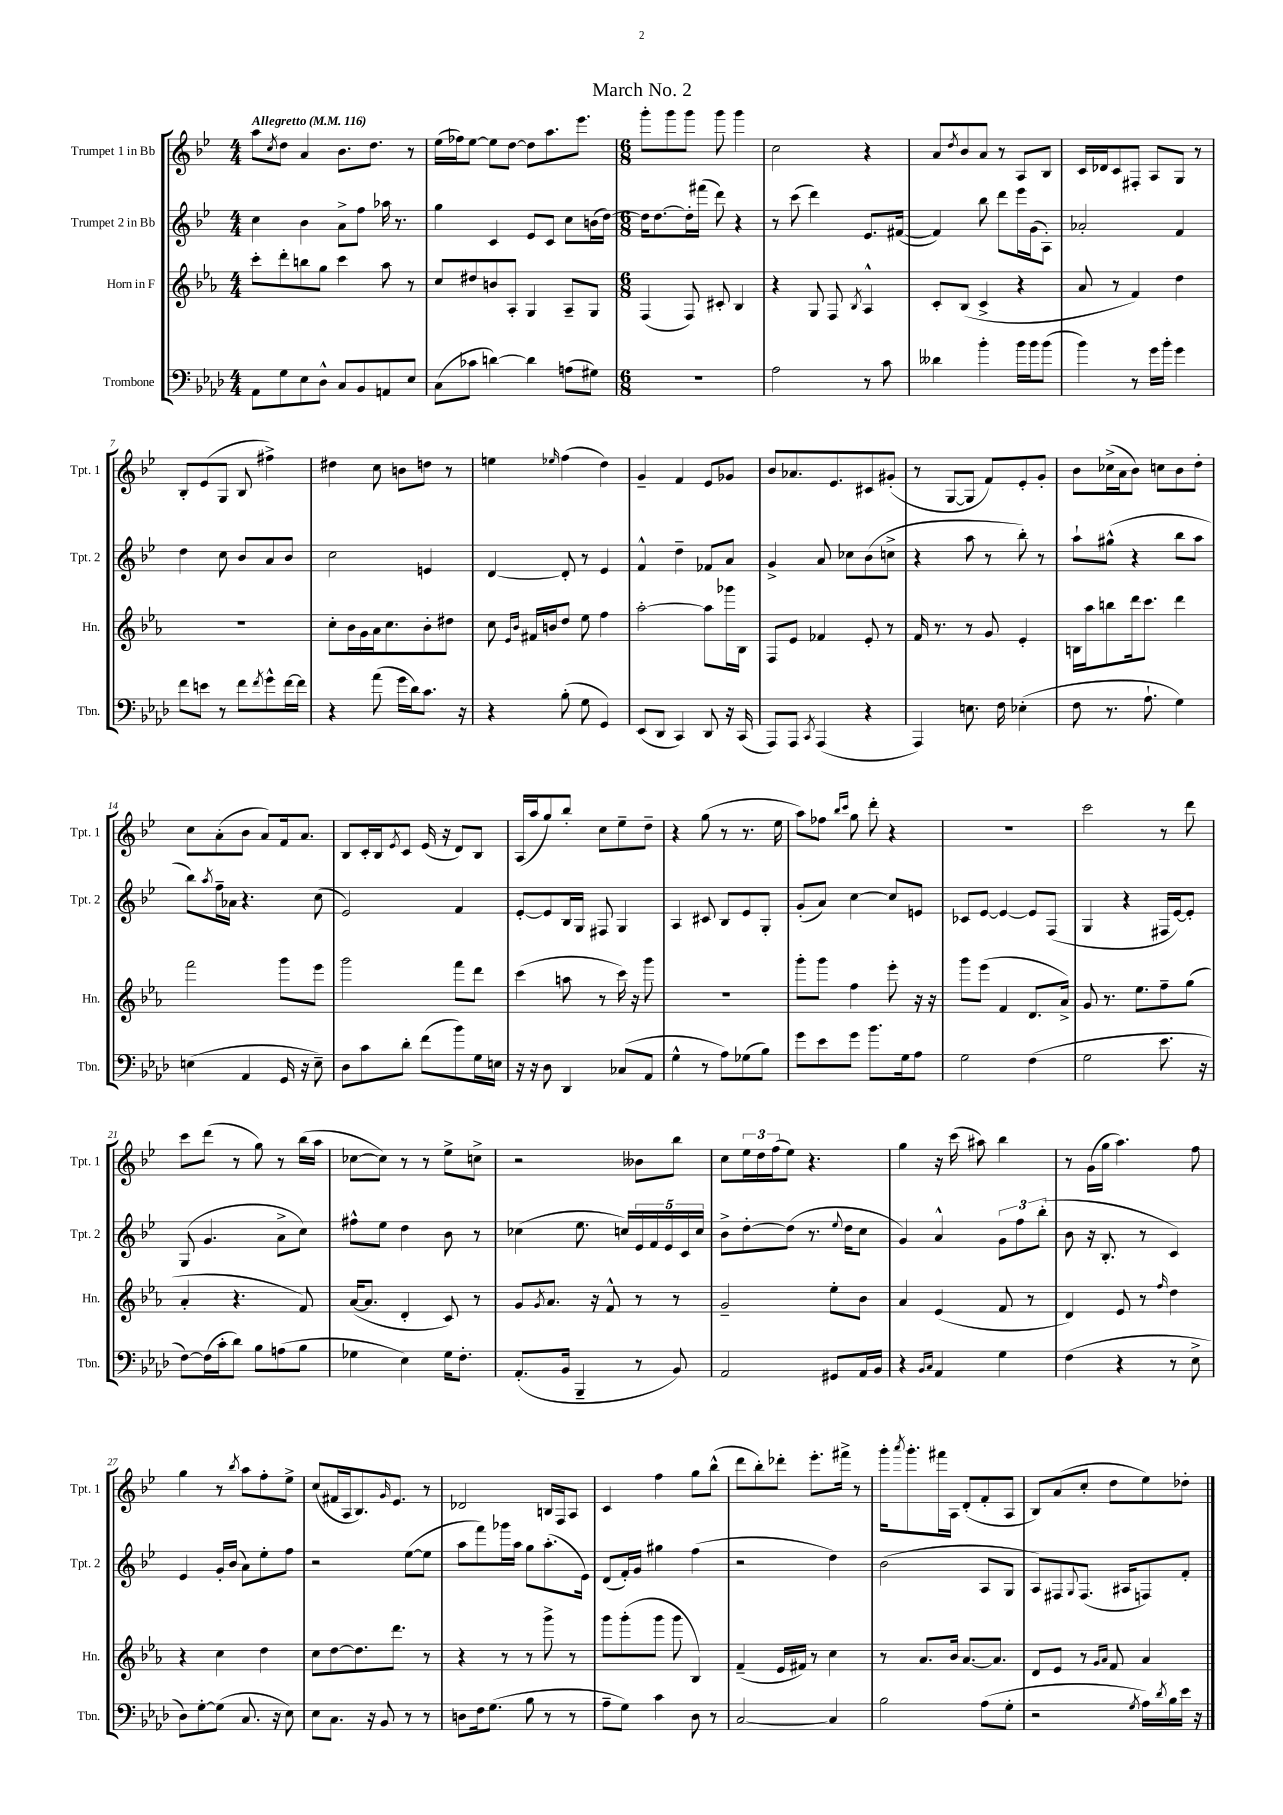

**kern	**kern	**kern	**kern
*part4	*part3	*part2	*part1
*staff4	*staff3	*staff2	*staff1
*I"Trombone	*I"Horn in F	*I"Trumpet 2 in Bb	*I"Trumpet 1 in Bb
*I'Tbn.	*I'Hn.	*I'Tpt. 2	*I'Tpt. 1
*clefF4	*clefG2	*clefG2	*clefG2
*k[b-e-a-d-]	*k[b-e-a-]	*k[b-e-]	*k[b-e-]
*M4/4	*M4/4	*M4/4	*M4/4
*MM116	*MM116	*MM116	*MM116
=1	=1	=1	=1
!	!	!	!LO:TX:a:B:t=Allegretto
8AA-\L	8ccc'\L	4cc\	8aa\L
.	.	.	8qcc/
8G\	8ddd'\	.	8dd\J
8E-\	8bbn\	4b-\	4a/
8D-^^\J	8gg\J	.	.
8C/L	4ccc\	8a^\L	8.b-\L
8BB-/	.	8ff\J	.
.	.	.	8.dd\J
8AAn/	8aa-\	16aa-X\	.
.	.	8.r	.
8E-/J	8r	.	8r
=2	=2	=2	=2
(8C\L	8cc/L	4gg\	(16ee-\LL
.	.	.	16ff-X\J)
8c-X\J	8dd#X/	.	[8ee-\J
[4dn\)	8bn/	4c/	8ee-\L]
.	8A-'/J	.	[8dd\J
4d\]	4G/	8e-/L	8dd\L]
.	.	8c/J	8.aa\
(8An\L	8A-~/L	8cc\L	.
.	.	.	8.eee-\J
8G#X\J)	8G/J	(16bn\L	.
.	.	[16dd\JJ)	.
=3	=3	=3	=3
*M6/8	*M6/8	*M6/8	*M6/8
2.r	(4F/	16dd\KL]	8ggg'\L
.	.	[8.dd\	.
.	.	.	8ggg\
.	8F/)	16dd'\L]	8ggg\J
.	.	(16fff#X\JJ	.
.	8c#X'/	8ddd\)	8ggg\
.	4B-/	4r	4ggg\
=4	=4	=4	=4
2A-\	4r	8r	2cc\
.	.	(8ccc\	.
.	8G/	4ddd\)	.
.	8F/	.	.
.	8qB-/	.	.
8r	4A-^^/	8.e-/L	4r
8c\	.	.	.
.	.	([16f#X/Jk	.
=5	=5	=5	=5
4d--X\	8c'/L	4f#/])	8a/L
.	.	.	8qdd/
.	(8B-/J	.	8b-/
4b-'\	4c^/	8bb-\	8a/J
.	.	8ddd\L	8r
16b-\LL	4r	16eee-\L	8A/L
16b-\J	.	(16g\J	.
(8b-\J	.	8A'\J)	8B-/J
=6	=6	=6	=6
4b-\)	8a-/	2a-X'/	16c/LL
.	.	.	16d-X/J
.	8r	.	8c/
8r	4f/)	.	8F#X'/J
16g\LL	.	.	8A/L
16b-'\JJ	.	.	.
4g\	4dd\	4f/	8G/J
.	.	.	8r
!!LO:LB:g=z
=7	=7	=7	=7
8f\L	2.r	4dd\	8B-'/L
8en\J	.	.	(8e-/
8r	.	8cc\	8G/J
8f\L	.	8b-/L	8B-/
8qf/	.	.	.
8g^^\	.	8a/	4ff#X^\)
[16f\L	.	8b-/J	.
16f\JJ]	.	.	.
=8	=8	=8	=8
4r	8cc'\L	2cc\	4dd#X\
.	16b-\L	.	.
.	16g\	.	.
(8a-\	16a-\J	.	8cc\
.	8.cc\	.	.
16g\LL	.	.	8bn\L
16d-\J)	.	.	.
8.c\J	8b-'\	4en/	8ddn\J
.	8dd#X\J	.	8r
16r	.	.	.
=9	=9	=9	=9
4r	8cc\	[4d/	4een\
.	16qqe-/LL	.	.
.	16qqb-/JJ	.	.
.	16f#X/LL	.	.
.	16bn/J	.	.
.	.	.	16qqee-X/
(8B-'\	8dd/J	8d'/]	(4ff\
8G\	8ee-\	8r	.
4GG/)	4ff\	4e-/	4dd\)
=10	=10	=10	=10
(8EE-/L	[2aa-'\	4f^^/	4g~/
8DD-/J	.	.	.
4CC/)	.	4dd~\	4f/
8DD-/	8aa-\L]	8f-X/L	8e-/L
16r	16ggg-X\L	8a/J	8g-X/J
(16CC/	16B-\JJ	.	.
=11	=11	=11	=11
8AAA-/L)	8F/L	4g^/	8b-/L
8AAA-/J	8e-/J	.	8.a-X/
8qCC/	.	.	.
(4AAA-/	4f-X/	8a/	.
.	.	.	8.e-/
.	.	8cc-X\L	.
4r	8e-'/	(8b-\	8c#X/
.	8r	8ccn^\J	(8g#X'/J
=12	=12	=12	=12
4AAA-/)	16f/	4r	8r
.	8.r	.	.
.	.	.	[8G/L
8.En\	8r	8aa\	8G/J]
.	8g/	8r	8f/L)
16F\	.	.	.
(4E-X'\	4e-'/	8bb-'\)	8e-'/
.	.	8r	8g'/J
=13	=13	=13	=13
8F\	16Bn\LL	8aa`\L	8b-\L
.	16aa-\J	.	.
8.r	8bbn\	(8gg#X^^\J	(16cc-X^\L
.	.	.	16a\J
.	16ddd\k	4r	8b-\J)
8.A-`\	8.ccc\J	.	.
.	.	.	8ccn\L
4G\)	4ddd\	8bb-\L	8b-\
.	.	8aa\J	8dd'\J
!!LO:LB:g=z
=14	=14	=14	=14
(4En\	2fff\	8bb-\L)	8cc\L
.	.	8qaa/	.
.	.	16ff~\L	(8a'\
.	.	16a-X\JJ	.
4AA-/	.	4.r	8b-\J
.	.	.	8a/L)
16GG/	8ggg\L	.	16f/k
16r	.	.	8.a/J
8E~\)	8eee-\J	(8cc\	.
=15	=15	=15	=15
8D-\L	2ggg\	2e-/)	8B-/L
8c\	.	.	16c'/L
.	.	.	16B-/J
.	.	.	8qe-/
8d-'\J	.	.	8c/J
(8f\L	.	.	(16e-/
.	.	.	16r
8b-\)	8fff\L	4f/	8d/L)
16G\L	8ddd\J	.	8B-/J
16En\JJ	.	.	.
=16	=16	=16	=16
16r	(4ccc\	[8e-'/L	(16A/LL
16r	.	.	16aa/J
8D-\	.	8e-/]	8gg/)
4DD-/	8aan\	16B-/L	8bb-'/J
.	.	16G/JJ	.
.	8r	8F#X/	8cc\L
(8C-X/L	16ccc\)	4G/	8ee-~\
.	16r	.	.
8AA-/J	8ggg\	.	8dd~\J
=17	=17	=17	=17
4G^^\	2.r	4A/	4r
8r	.	8c#X/	(8gg\
8A-\L)	.	8B-/L	8r
(8G-X\	.	8e-/	8.r
8B-\J)	.	8G'/J	.
.	.	.	16ee-\
=18	=18	=18	=18
8g\L	8ggg'\L	(8g'/L	8aa\L)
8e-\	8ggg\J	8a/J)	8ff-X\J
.	.	.	16qqbb-/LL
.	.	.	16qqccc/JJ
8g\J	4ff\	[4cc\	8gg\
8.b-\L	.	.	8ddd'\
.	8eee-'\	8cc/L]	4r
16G\k	.	.	.
8A-\J	16r	8en/J	.
.	16r	.	.
=19	=19	=19	=19
2G\	8ggg\L	8c-X/L	2.r
.	(8eee-\J	[8e-/J	.
.	4f/	4e-/_	.
(4F\	8.d/L	8e-/L]	.
.	.	(8F/J	.
.	16a-^/Jk)	.	.
=20	=20	=20	=20
2G\	8g/	4G/	2ccc\
.	8.r	.	.
.	.	4r	.
.	8.ee-\L	.	.
8.e-\	8ff~\	16F#X/LL	8r
.	.	[16e-/J)	.
.	(8gg\J	8e-'/J]	8ddd\
16r	.	.	.
!!LO:LB:g=z
=21	=21	=21	=21
[8F\L)	4a-'/	(8G/	8ccc\L
(16F\L]	.	4.g/	(8ddd\J
16c'\J	.	.	.
8d-\J)	4.r	.	8r
8B-\L	.	.	8gg\)
(8An\	.	8a^\L	8r
8B-\J	8f/)	8cc\J)	(16bb-\LL
.	.	.	16aa\JJ
=22	=22	=22	=22
4G-X\	([16a-/KL	8ff#X^^\L	[8cc-X\L
.	8.a-/J]	.	.
.	.	8ee-\J	8cc-\J])
4E-\)	4d'/	4dd\	8r
.	.	.	8r
16G-\KL	8c/)	8b-\	8ee-^\L
8.F'\J	.	.	.
.	8r	8r	8ccn^\J
=23	=23	=23	=23
(8.AA-'/L	8g/L	(4cc-X\	2r
.	8qg/	.	.
.	8.a-/J	.	.
16BB-/Jk	.	.	.
4BBB-~/	.	8.ee-\	.
.	16r	.	.
.	8f^^/	.	.
.	.	16ccn/LL)	.
8r	8r	20e-/	8b--X\L
.	.	20f/	.
.	.	20e-/	.
8BB-/)	8r	.	8bb-\J
.	.	20c/	.
.	.	20cc/JJ	.
=24	=24	=24	=24
2AA-/	2g~/	8b-^\L	8cc\L
.	.	[8dd'\	24ee-\L
.	.	.	24dd\
.	.	.	(24ff\J
.	.	(8dd\J]	8ee-\J)
.	.	8.r	4.r
8GG#X/L	8ee-'\L	.	.
.	.	8qqee-/	.
.	.	16dd\KL	.
16AA-/L	8b-\J	8cc\J	.
16BB-/JJ	.	.	.
=25	=25	=25	=25
4r	4a-/	4g/)	4gg\
16qqBB-/LL	.	.	.
16qqC/JJ	.	.	.
4AA-/	(4e-/	4a^^/	16r
.	.	.	(16ccc\
.	.	.	8aa#X\)
4G\	8f/	12g\L	4bb-\
.	.	12ff\	.
.	8r	.	.
.	.	(12bb-'\J	.
=26	=26	=26	=26
(4F\	4d/)	8b-\	8r
.	.	16r	(16g\LL
.	.	8.B-'/	16gg\JJ
4r	8e-/	.	4.aa\)
.	8r	8r	.
.	16qqff/	.	.
8r	4dd\	4c/)	.
8E-^\	.	.	8ff\
!!LO:LB:g=z
=27	=27	=27	=27
8D-\L)	4r	4e-/	4gg\
[8G'\	.	.	.
(8G\J]	4cc\	16g'/LL	8r
.	.	(16b-/JJ	.
.	.	.	8qbb-/
8.C/	.	8a\L)	8aa\L
.	4dd\	8ee-'\	8ff'\
16r	.	.	.
8E-\)	.	8ff\J	8ee-^\J
=28	=28	=28	=28
8E-\L	8cc\L	2r	(8cc/L
8.C\J	[8dd\	.	16f#X/L
.	.	.	16A/J
.	8.dd\]	.	8.B-/)
16r	.	.	.
8BB-/	.	.	.
.	.	.	16qqg/
.	8.ddd\J	.	8.e-/J
8r	.	([8ee-\L	.
8r	8r	8ee-\J]	8r
=29	=29	=29	=29
8Dn\L	4r	8aa\L	2d-X/
16F\k	.	8fff\)	.
(8.G\J	.	.	.
.	8r	16ggg-X\L	.
.	.	16aa\JJ	.
8B-\	8r	8gg\L	.
8r	8ggg^\	(8.aa'\	16Bn/LL
.	.	.	16F/J
8r	8r	.	8A/J
.	.	16e-\Jk)	.
=30	=30	=30	=30
8A-~\L	8ggg\L	(8d/L	4c/
8G\J)	(8ggg'\	16f'/L)	.
.	.	16g/JJ	.
4c\	8ggg\J	4gg#X\	4ff\
.	8ggg\	.	.
8D-\	4B-/)	(4ff\	8gg\L
8r	.	.	(8bb-^^\J
=31	=31	=31	=31
[2C/	(4f~/	2r	8ddd\L
.	.	.	8bb-'\)
.	16e-/LL	.	8ddd-X'\J
.	16f#X/JJ)	.	.
.	8r	.	8.eee-'\L
4C/]	4cc\	4dd\)	.
.	.	.	16fff#X^\Jk
.	.	.	8r
=32	=32	=32	=32
2B-\	8r	(2b-\	16ggg'\KL
.	.	.	8qaaa/
.	.	.	8.ggg'\
.	8.a-/L	.	.
.	.	.	16fff#X\L
.	16b-/Jk	.	16A\JJ
.	[8.a-/L	.	(8d'/L
(8A-\L	.	8A/L	8f'/
.	8.a-/J]	.	.
8G'\J	.	8G/J	8A/J
=33	=33	=33	=33
2r	8d/L	8A/L)	8B-/L)
.	8e-/J	8F#X/	(8a/
.	.	8qqG/	.
.	8r	(8.F#/J	8cc'/J
.	16qqg/LL	.	.
.	16qqa-/JJ	.	.
.	8f/	.	8dd\L
.	.	16A#X/KL	.
8qG/	.	.	.
16A-\LL)	4a-/	8Fn/)	8ee-\)
8qd-/	.	.	.
16B-\	.	.	.
16e-\JJ	.	8f'/J	8dd-X'\J
16r	.	.	.
==	==	==	==
*-	*-	*-	*-
